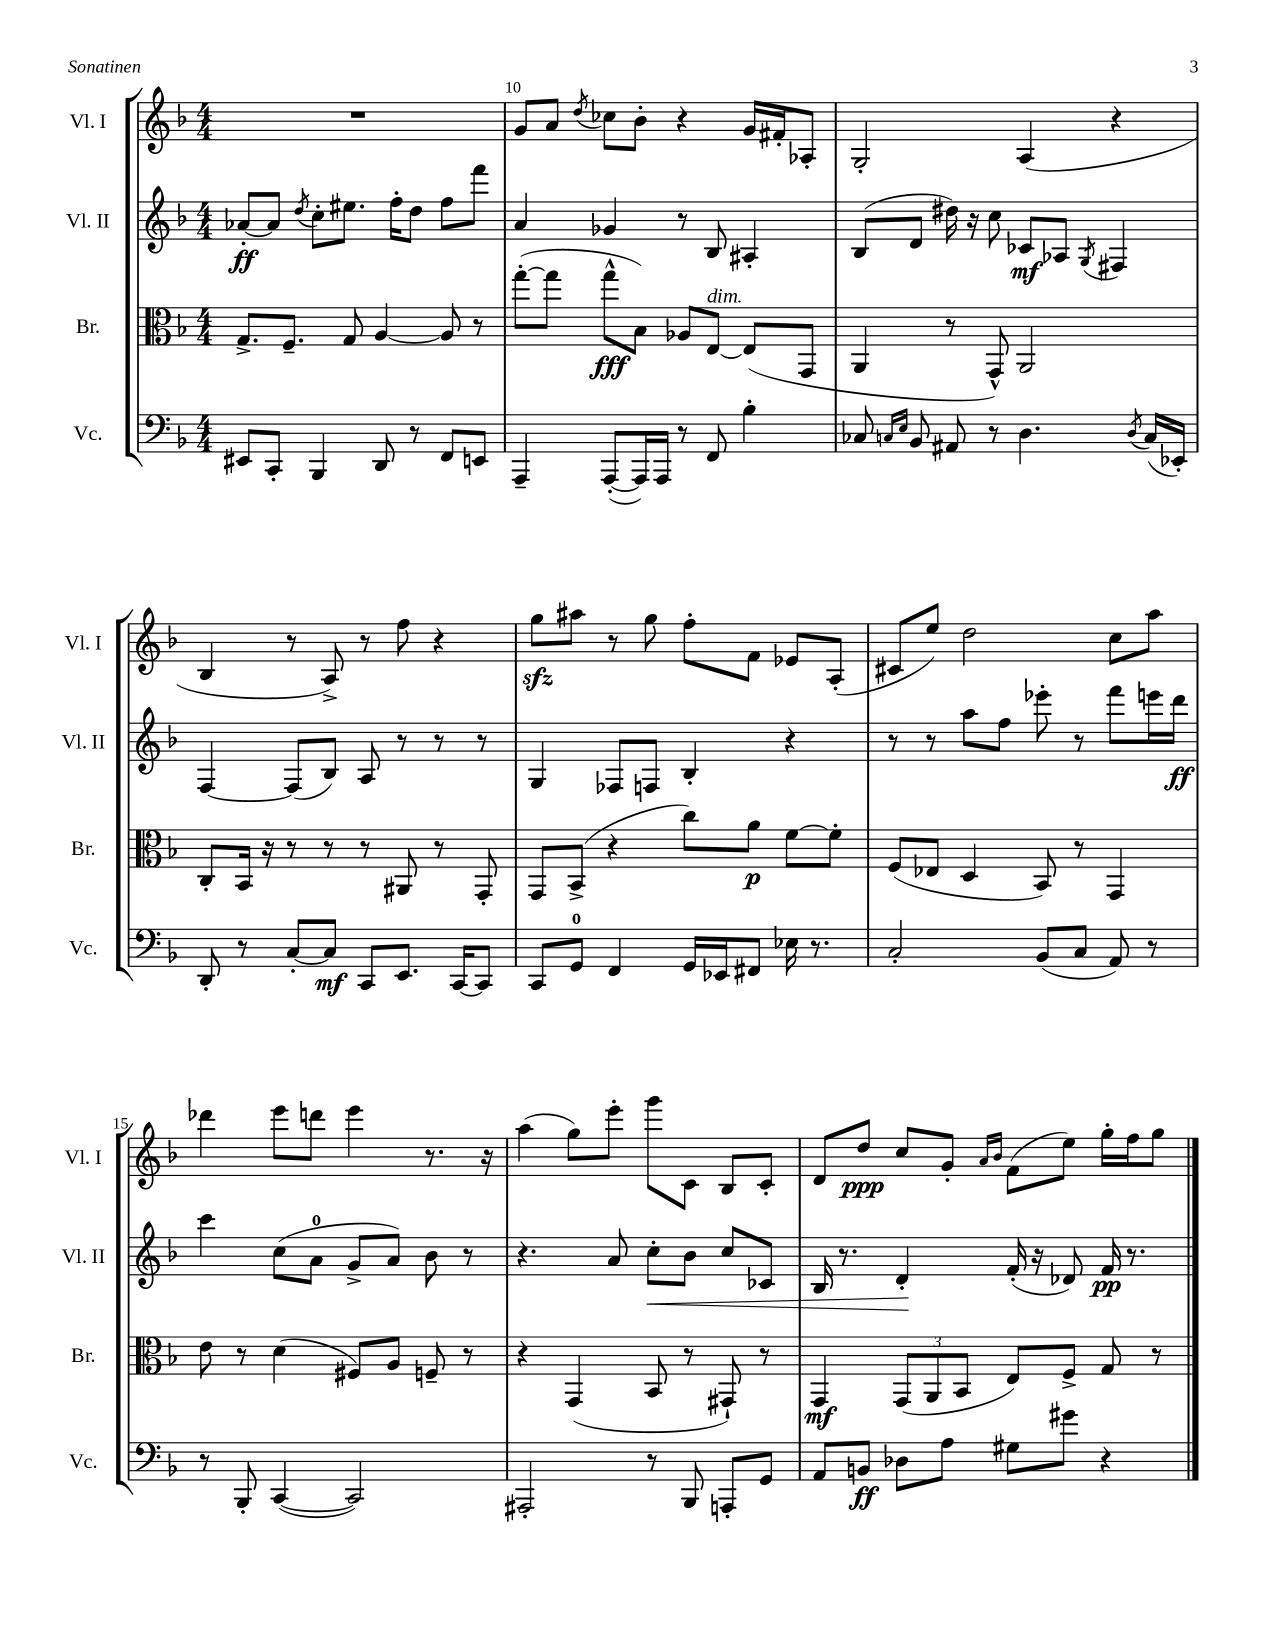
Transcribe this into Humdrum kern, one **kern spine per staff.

**kern	**kern	**kern	**kern
*staff4	*staff3	*staff2	*staff1
*clefF4	*clefC3	*clefG2	*clefG2
*k[b-]	*k[b-]	*k[b-]	*k[b-]
*M4/4	*M4/4	*M4/4	*M4/4
8EE#	8.G^	[8a-'	1r
8CC'	.	8a-]	.
.	8.F~	.	.
.	.	8qdd	.
4BBB-	.	8cc'	.
.	8G	8.ee#	.
8DD	[4A	.	.
.	.	16ff'	.
8r	.	8dd	.
8FF	8A]	8ff	.
8EE	8r	8fff	.
=	=	=	=
4AAA~	([8gg'	4a	8g
.	8gg]	.	8a
.	.	.	8qdd
([8AAA'	8gg^^	4g-	8cc-
16AAA])	8B-)	.	8b-'
16AAA	.	.	.
8r	8A-	8r	4r
8FF	[8E	8B-	.
4B-'	(8E]	4A#'	16g
.	.	.	16f#'
.	8GG	.	8A-'
=	=	=	=
8C-	4AA	(8B-	2G'
16qqC	.	.	.
16qqE	.	.	.
8BB-	.	8d	.
8AA#	8r	16dd#)	.
.	.	16r	.
8r	8GG^^)	8cc	.
4.D	2AA	8c-	(4A
.	.	8A-	.
.	.	8qG	.
.	.	4F#	4r
8qD	.	.	.
(16C	.	.	.
16EE-')	.	.	.
=	=	=	=
8DD'	8C'	[4F	4B-
8r	16BB-	.	.
.	16r	.	.
[8C'	8r	(8F]	8r
8C]	8r	8B-)	8A^)
8CC	8r	8A	8r
8.EE	8AA#	8r	8ff
.	8r	8r	4r
[16CC	.	.	.
8CC]	8GG'	8r	.
=	=	=	=
8CC	8GG	4G	8gg
8GG	(8BB-^	.	8aa#
4FF	4r	8F-	8r
.	.	8F	8gg
16GG	8cc)	4B-'	8ff'
16EE-	.	.	.
8FF#	8a	.	8f
16E-	[8f	4r	8e-
8.r	.	.	.
.	8f']	.	(8A'
=	=	=	=
2C'	(8F	8r	8c#
.	8E-	8r	8ee)
.	4D	8aa	2dd
.	.	8ff	.
(8BB-	8BB-)	8eee-'	.
8C	8r	8r	.
8AA)	4GG	8fff	8cc
8r	.	16eee	8aa
.	.	16ddd	.
=	=	=	=
8r	8e	4ccc	4ddd-
8BBB-'	8r	.	.
([4CC	(4d	(8cc	8eee
.	.	8a	8ddd
2CC])	8F#)	8g^	4eee
.	8A	8a)	.
.	8F~	8b-	8.r
.	8r	8r	.
.	.	.	16r
=	=	=	=
2AAA#'	4r	4.r	(4aa
.	(4GG	.	8gg)
.	.	8a	8eee'
8r	8BB-	8cc'	8ggg
8BBB-	8r	8b-	8c
8AAA'	8GG#`)	8cc	8B-
8GG	8r	8c-	8c'
=	=	=	=
8AA	4GG	16B-	8d
.	.	8.r	.
8BB	.	.	8dd
8D-	(12GG	4d'	8cc
.	12AA	.	.
8A	.	.	8g'
.	12BB-	.	.
.	.	.	16qqa
.	.	.	16qqb-
8G#	8E)	(16f'	(8f
.	.	16r	.
8g#	8F^	8d-)	8ee)
4r	8G	16f	16gg'
.	.	8.r	16ff
.	8r	.	8gg
==	==	==	==
*-	*-	*-	*-
